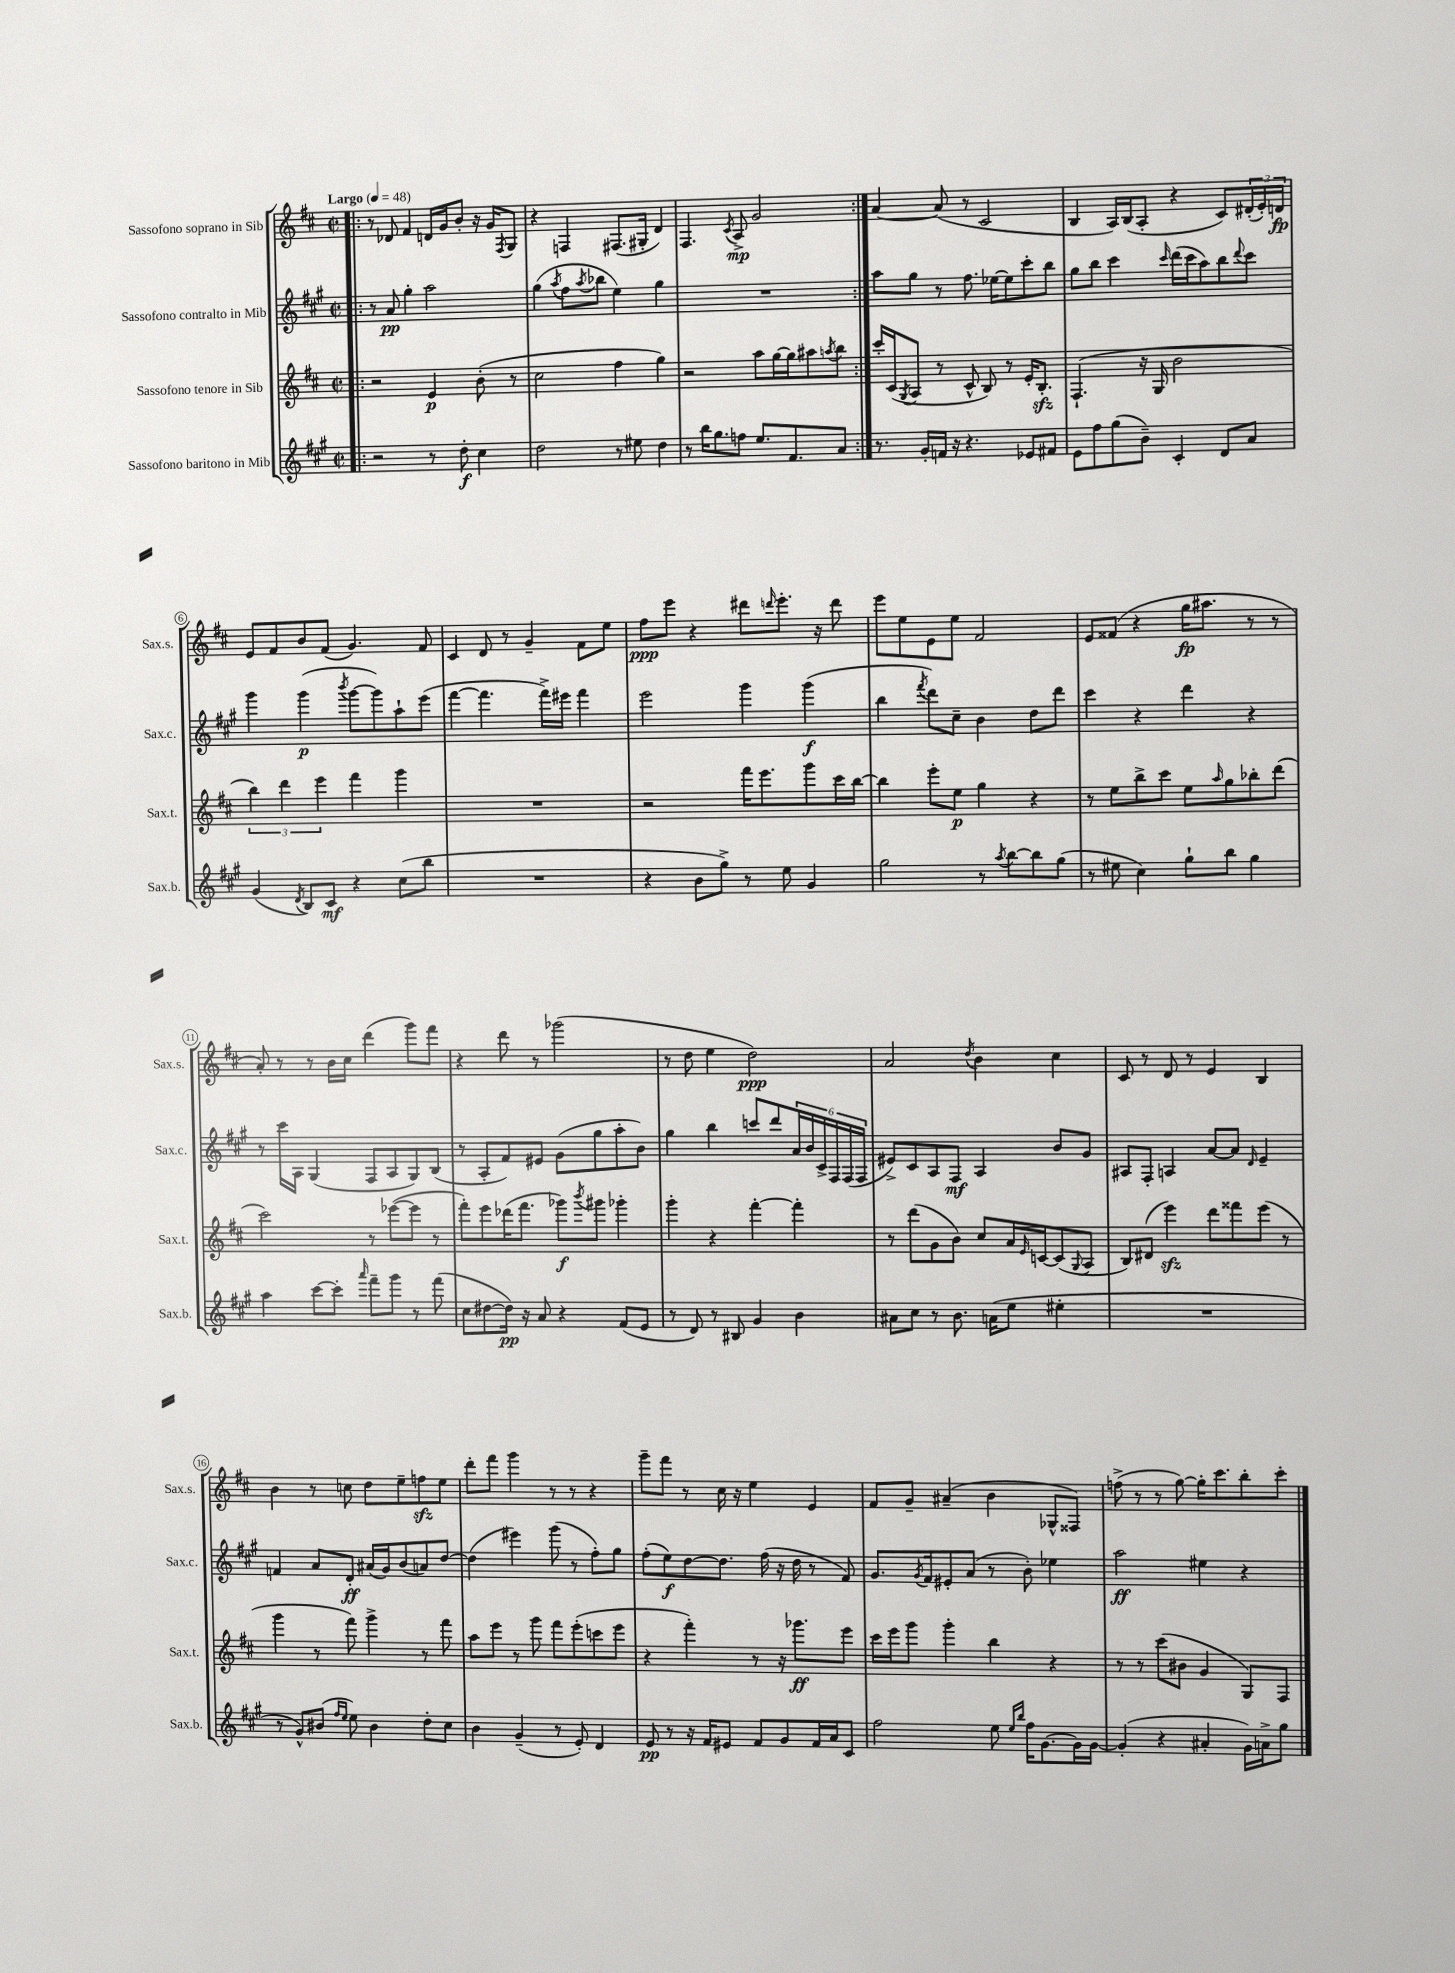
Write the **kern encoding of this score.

**kern	**kern	**kern	**kern
*staff4	*staff3	*staff2	*staff1
*clefG2	*clefG2	*clefG2	*clefG2
*k[f#c#g#]	*k[f#c#]	*k[f#c#g#]	*k[f#c#]
*M2/2	*M2/2	*M2/2	*M2/2
*met(c|)	*met(c|)	*met(c|)	*met(c|)
*MM48	*MM48	*MM48	*MM48
=!|:	=!|:	=!|:	=!|:
2r	2r	8r	8r
.	.	8a	8d-
.	.	4gg#'	4f#
8r	4e	2aa	16d
.	.	.	16g
8dd'	.	.	8b'
4cc#	(8b'	.	16r
.	.	.	16g
.	.	.	8qF#
.	8r	.	8G
=	=	=	=
2dd	2cc#	(4gg#	4r
.	.	8qaa	.
.	.	8ff#	4F
.	.	8qaa	.
.	.	8bb-	.
8r	4ff#	4ee)	(8.F#
8ee#	.	.	.
.	.	.	16G#'
4dd	4gg)	4gg#	4d)
=	=	=	=
8r	2r	1r	4.F#
16bb	.	.	.
8.gg#	.	.	.
.	.	.	8qc#
8ff	.	.	8A^
8.ee	8aa	.	2g
.	[16gg	.	.
8.f#	16gg]	.	.
.	8aa#	.	.
.	8qaa	.	.
8a	8bb	.	.
=:|!	=:|!	=:|!	=:|!
8.r	16ccc#'	8aa	[4a
.	(16c#	.	.
.	8qG	.	.
.	8A	8gg#	.
16g#'	.	.	.
16f	8r	8r	(8a]
16r	.	.	.
4.r	8c#^^	8.ff#	8r
.	8B)	.	2c#
.	.	[16ee-	.
.	8r	8ee-]	.
8e-	16e'	8ccc#'	.
.	8.B'	.	.
8f#	.	8bb	.
=	=	=	=
8e	(4.F#`	8gg#	4B
8ff#	.	8bb	.
(8gg#	.	4ccc#	16A)
.	.	.	(16B
8b~)	16r	.	8A'
.	16G	.	.
.	.	16qqccc#	.
4c#'	2b	(16ddd	4r
.	.	16ccc#	.
.	.	8aa)	.
8d	.	8bb	8c#)
.	.	8qqddd	.
8a	.	8ccc#	(24d#'
.	.	.	24e')
.	.	.	24d
=	=	=	=
(4g#	6bb)	4ggg#	8e
.	.	.	8f#
.	6ddd	.	.
8qd	.	.	.
8B)	.	(4ggg#	8b
.	6eee	.	.
8c#	.	.	(8f#
.	.	8qbbb	.
4r	4fff#	[8ggg#	4.g)
.	.	8ggg#])	.
(8cc#	4ggg	8aa`	.
8bb	.	(8eee	8f#
=	=	=	=
1r	1r	[4fff#	4c#
.	.	4.fff#]	8d
.	.	.	8r
.	.	.	4g~
.	.	16fff#^)	.
.	.	16eee#	.
.	.	4fff#	8f#
.	.	.	8ee
=	=	=	=
4r	2r	2eee	8ff#
.	.	.	8eee
8b	.	.	4r
8gg#^)	.	.	.
8r	16fff#	4ggg#	8ddd#
.	8.eee	.	.
.	.	.	16qqddd
8ee	.	.	8.eee'
4g#	8ggg	(4ggg#	.
.	.	.	16r
.	16ccc#	.	8ddd
.	[16bb	.	.
=	=	=	=
2gg#	4bb]	4bb	8eee
.	.	.	8ee
.	.	8qfff#	.
.	8eee'	8ddd)	8e
.	8ee	8cc#~	8ee
8r	4gg	4b	2f#
8qaa	.	.	.
[8bb	.	.	.
8bb]	4r	8dd	.
(8gg#	.	8ddd	.
=	=	=	=
8r	8r	4ccc#	8e
8ee#	8ee	.	(8f##
4cc#)	8bb^	4r	4r
.	8ccc#	.	.
8gg#`	8ee	4ddd	16gg
.	.	.	8.aa#
.	16qqaa	.	.
8bb	8gg	.	.
4gg#	8bb-'	4r	8r
.	(8ddd	.	8r
=	=	=	=
4aa	2ccc#)	8r	8a')
.	.	16ccc#	8r
.	.	16A	.
[8ccc#	.	(4G#	8r
8ccc#']	.	.	16b
.	.	.	16cc#
16qqaaa	.	.	.
8fff#~	8r	8F#	(4ddd
8ggg#	([8eee-	8A	.
8r	8eee-]	8G#)	8ggg)
(8fff#	8r	(8B	8fff#
=	=	=	=
8cc#	8fff#')	8r	4r
[8dd#	8eee	8A'	.
16dd#])	(16ddd-	8f#)	8ddd
16r	8.fff#	.	.
8a	.	8e#	8r
4r	8ggg-)	(8g#	(2ggg-
.	8qbbb	.	.
.	8ggg#	8gg#	.
(8f#	4ggg-'	8aa'	.
8e	.	8b)	.
=	=	=	=
8r	4ggg'	4gg#	8r
8d)	.	.	8dd
8r	4r	4bb	4ee
8B#	.	.	.
4g#	[4fff#'	8ccc	2dd)
.	.	8ddd	.
4b	4fff#']	24a	.
.	.	24b	.
.	.	24c#^	.
.	.	24F#	.
.	.	(24F#	.
.	.	24F#	.
=	=	=	=
8a#	8r	8e#^)	2a
8cc#	(8ddd	8c#	.
8r	8g	8A	.
8.b	8b)	8F#	.
.	.	.	8qdd
.	8cc#	4A	4b
(16a	.	.	.
8ee	16a	.	.
.	16qqe	.	.
.	[16c	.	.
4ee#'	(8c]	8b	4cc#
.	8qqG	.	.
.	8A	8g#	.
=	=	=	=
1r	8B)	8A#	8c#
.	(8d#	8F#'	8r
.	4eee)	4A	8d
.	.	.	8r
.	8ddd	[8a	4e
.	8fff##	8a]	.
.	.	16qqd	.
.	(8eee	4e~	4B
.	8r	.	.
=	=	=	=
8r	4ggg	4f	4b
8g#^^)	.	.	.
(8b#	8r	8a	8r
16qqff#	.	.	.
16qqee	.	.	.
8ee)	8fff#)	8d'	8cc
4b#	4ggg^	(16a#	8dd
.	.	16g#)	.
.	.	(8b	8ee~
8dd'	8r	8a)	8ff
8cc#	8fff#	[8dd	8ee
=	=	=	=
4b	8aa	(4dd]	8ddd'
.	8eee	.	8fff#
(4g#~	8r	4eee#)	4ggg
.	8ggg	.	.
8r	8fff#	(8ggg#	8r
8e')	(8eee'	8r	8r
4d	8ccc	8ff#')	4r
.	8eee	8gg#	.
=	=	=	=
8e	4r	(8ff#'	8ggg~
8r	.	8ee)	8fff#
16r	4fff#')	[8dd	8r
16f#	.	.	.
8e#	.	8.dd]	16cc#
.	.	.	16r
8f#	8r	.	4ee
.	.	(16ff#	.
8g#	16r	16r	.
.	8.ggg-	16dd	.
16f#	.	8r	4e
16a	.	.	.
8c#	8eee	8f#)	.
=	=	=	=
2ff#	16ccc#	8.g#	8f#
.	16eee	.	.
.	8ggg	.	8g~
.	.	8qg#	.
.	.	16f#	.
.	4ggg'	8e#'	(4a#~
.	.	(8a	.
8ee	4bb	8r	4b
16qqee	.	.	.
16qqbb	.	.	.
16ff#	.	8b')	.
[8.g#	.	.	.
.	4r	4ee-	8G-^^
16g#]	.	.	8F##)
[16g#	.	.	.
=	=	=	=
(4g#']	8r	2aa	(8ff^
.	8r	.	8r
4r	(8ccc#	.	8r
.	8b#	.	[8gg)
4a#'	4g	4ee#	16gg']
.	.	.	8.ccc#
16g#)	8G)	4r	8bb'
16a^	.	.	.
8gg#	8F#	.	8ccc#'
==	==	==	==
*-	*-	*-	*-
